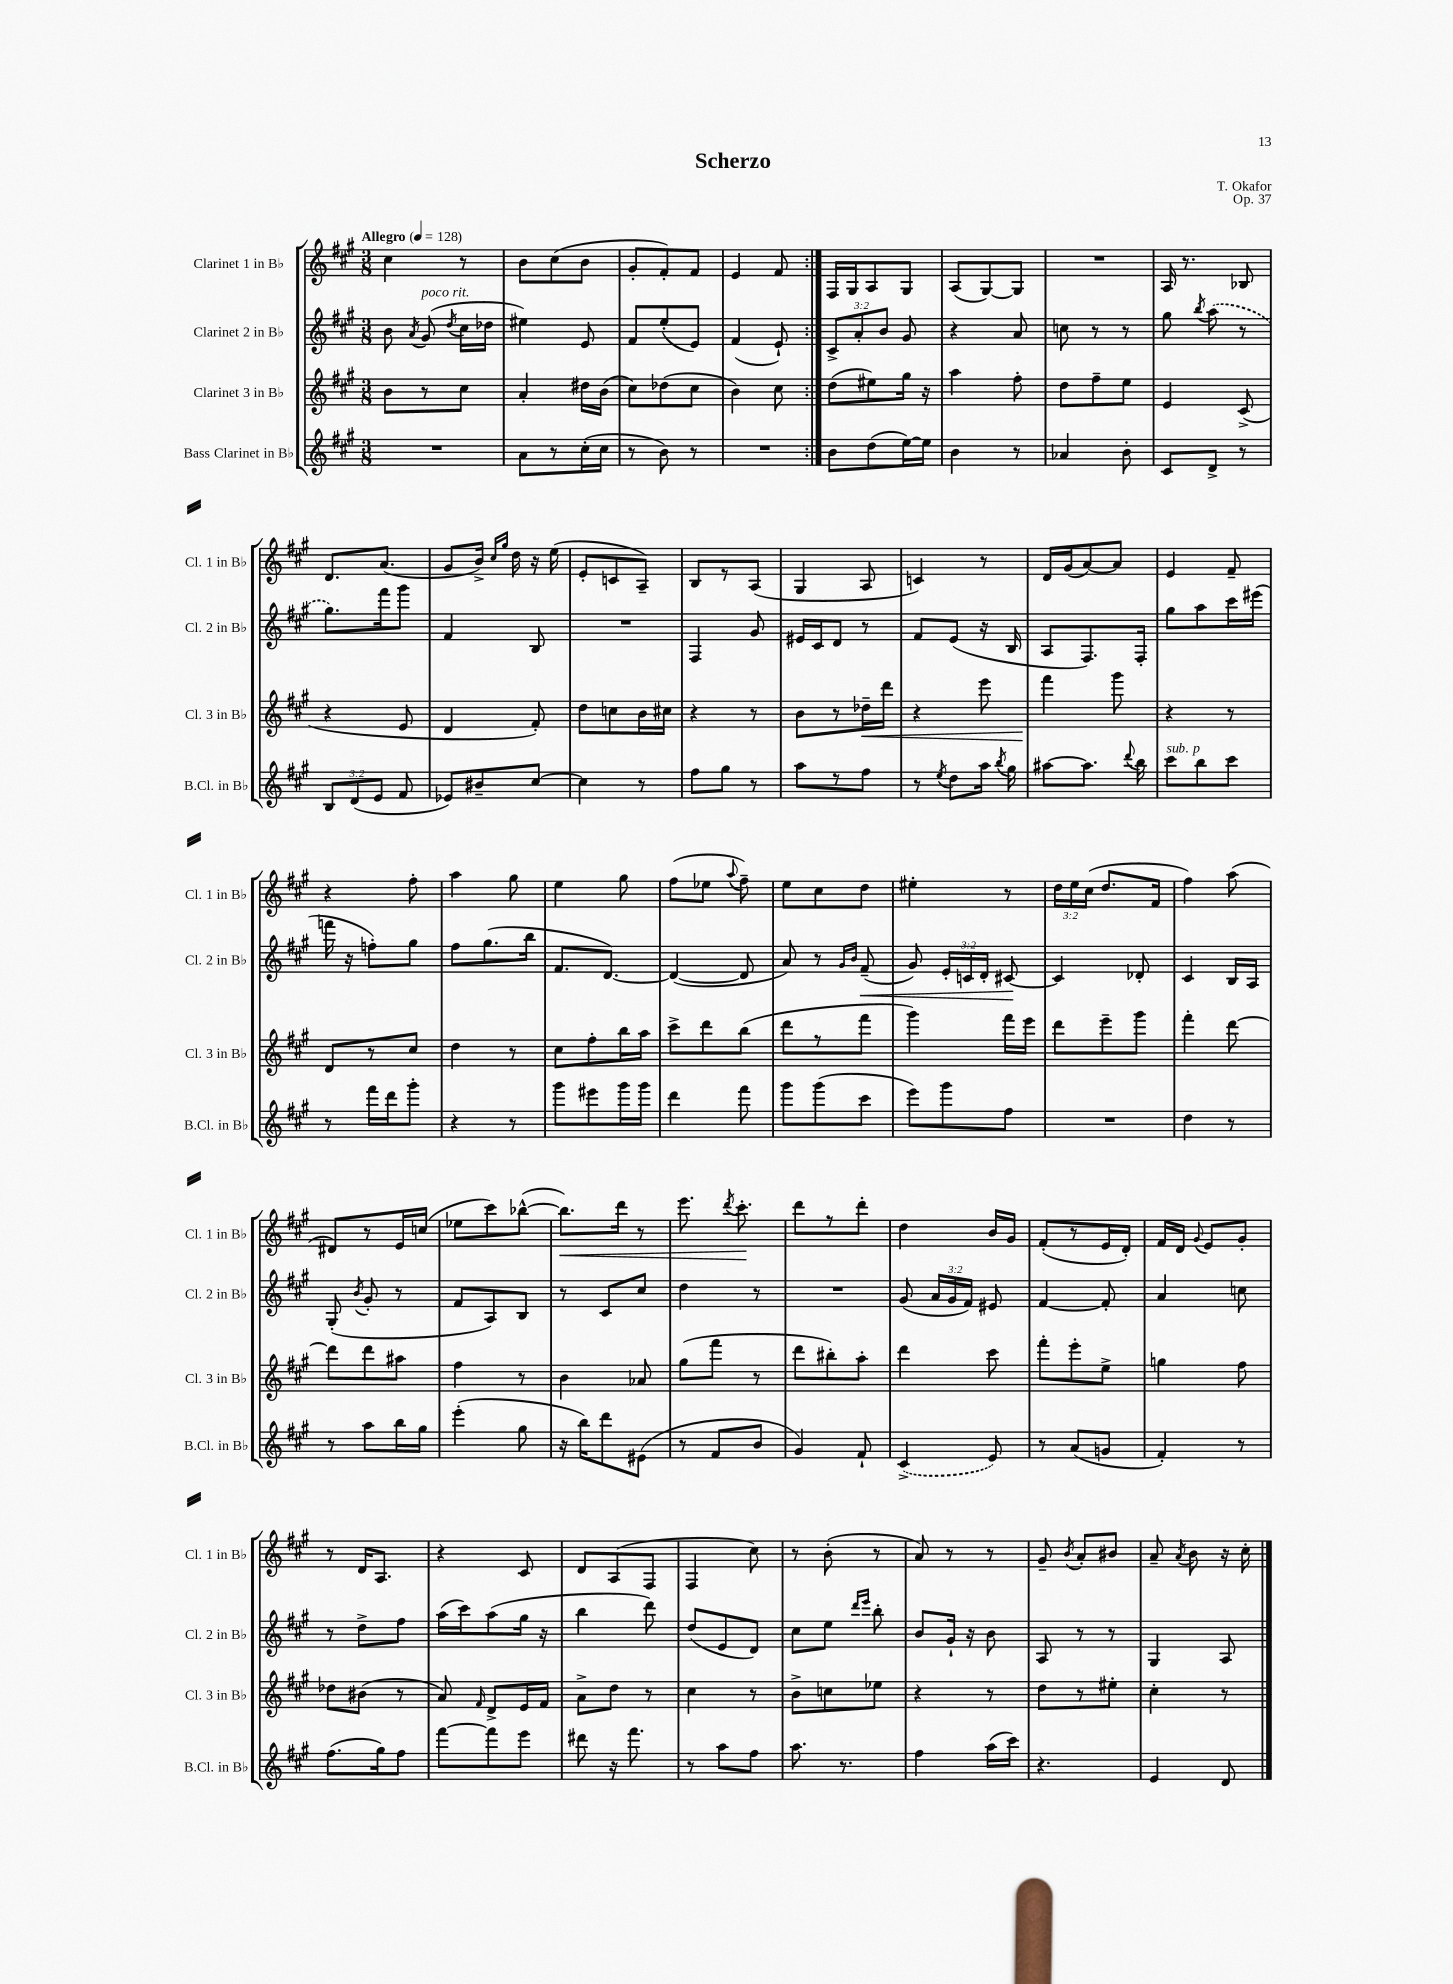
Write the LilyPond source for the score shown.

\header { title = "Scherzo" composer = "T. Okafor" opus = "Op. 37" }
<<
\new StaffGroup <<
\new Staff = "s0" \with { instrumentName = "Clarinet 1 in Bb" shortInstrumentName = "Cl. 1 in Bb" } {
    \clef treble \key a \major \numericTimeSignature \time 3/8 \override Staff.TupletNumber.text = #tuplet-number::calc-fraction-text \tempo "Allegro" 4 = 128
    \autoBeamOff \repeat volta 2 { cis''4 r8 |
    b'8[ cis''8( b'8] |
    gis'8[-. fis'8-.) fis'8] |
    e'4 fis'8 | }
    fis16[ gis16 a8 gis8] |
    a8[( gis8~) gis8] |
    R4. |
    a16 r8. bes8 |
    d'8.[ a'8.]( |
    gis'8[ b'16]->) \grace { cis''16[ gis''16] } d''16 r16 e''16( |
    e'8[-. c'8 a8]--) |
    b8[ r8 a8]( |
    gis4 a8 |
    c'4) r8 |
    d'16[ gis'16( a'8~) a'8] |
    e'4 fis'8-- |
    r4 fis''8-. |
    a''4 gis''8 |
    e''4 gis''8 |
    fis''8[( ees''8] \appoggiatura { a''8 } fis''8--) |
    e''8[ cis''8 d''8] |
    eis''4-. r8 |
    \tuplet 3/2 { d''16[ e''16 cis''16]( } d''8.[ fis'16] |
    fis''4) a''8( |
    dis'8[) r8 e'16 c''16]( |
    ees''8[ cis'''8) bes''8]~-^( |
    bes''8.[\<) d'''16] r8 |
    e'''8. \acciaccatura { d'''8 } cis'''8.-.\! |
    d'''8[ r8 d'''8]-. |
    d''4 b'16[ gis'16] |
    fis'8[-.( r8 e'16 d'16]-.) |
    fis'16[ d'16] \appoggiatura { gis'8 } e'8[ gis'8]-. |
    r8 d'16[ a8.] |
    r4 cis'8 |
    d'8[ a8( fis8] |
    fis4 cis''8) |
    r8 b'8-.( r8 |
    a'8) r8 r8 |
    gis'8-- \acciaccatura { b'8 } a'8[-. bis'8] |
    a'8-- \acciaccatura { a'8 } b'8 r16 cis''16-. \bar "|." |
}
\new Staff = "s1" \with { instrumentName = "Clarinet 2 in Bb" shortInstrumentName = "Cl. 2 in Bb" } {
    \clef treble \key a \major \numericTimeSignature \time 3/8 \override Staff.TupletNumber.text = #tuplet-number::calc-fraction-text
    \autoBeamOff \repeat volta 2 { b'8 \acciaccatura { a'8 } gis'8^\markup { \italic "poco rit." }( \acciaccatura { d''8 } cis''16[ des''16] |
    eis''4) e'8 |
    fis'8[ e''8-.( e'8]) |
    fis'4( e'8-!) | }
    \tuplet 3/2 { cis'8[-> a'8-. b'8] } gis'8 |
    r4 a'8 |
    c''8 r8 r8 |
    gis''8 \acciaccatura { b''8 } \once \slurDashed a''8( r8 |
    gis''8.[) fis'''16 gis'''8] |
    fis'4 b8 |
    R4. |
    fis4 gis'8 |
    eis'16[ cis'16 d'8] r8 |
    fis'8[ e'8]( r16 b16 |
    a8[ fis8.) fis16]-. |
    gis''8[ a''8 cis'''16 eis'''16]( |
    f'''16 r16 f''8[-.) gis''8] |
    fis''8[ gis''8.( b''16] |
    fis'8.[ d'8.]~) |
    d'4~( d'8 |
    a'8) r8 \grace { gis'16[ b'16] } fis'8--\<( |
    gis'8) \tuplet 3/2 { e'16[-. c'16 d'16]-. } cis'8~\! |
    cis'4 des'8-. |
    cis'4 b16[ a16] |
    gis8-.( \acciaccatura { b'8 } gis'8-. r8 |
    fis'8[ a8) b8] |
    r8 cis'8[ cis''8] |
    d''4 r8 |
    R4. |
    gis'8( \tuplet 3/2 { a'16[ gis'16 fis'16]) } eis'8 |
    fis'4~ fis'8-. |
    a'4 c''8 |
    r8 d''8[-> fis''8] |
    a''16[( cis'''16) a''8( gis''16] r16 |
    b''4 d'''8) |
    d''8[( e'8 d'8]) |
    cis''8[ e''8] \grace { d'''16[ e'''16] } b''8-. |
    b'8[ gis'16]-! r16 b'8 |
    a8 r8 r8 |
    gis4 a8 \bar "|." |
}
\new Staff = "s2" \with { instrumentName = "Clarinet 3 in Bb" shortInstrumentName = "Cl. 3 in Bb" } {
    \clef treble \key a \major \numericTimeSignature \time 3/8
    \autoBeamOff \repeat volta 2 { b'8[ r8 cis''8] |
    a'4-. dis''16[ b'16]( |
    cis''8[) des''8( cis''8] |
    b'4) cis''8 | }
    d''8[( eis''8) gis''16] r16 |
    a''4 fis''8-. |
    d''8[ fis''8-- e''8] |
    e'4 cis'8->( |
    r4 e'8 |
    d'4 fis'8-.) |
    d''8[ c''8 b'16 cis''16] |
    r4 r8 |
    b'8[ r8 des''16--\< d'''16] |
    r4 e'''8 |
    fis'''4\! gis'''8 |
    r4 r8 |
    d'8[ r8 cis''8] |
    d''4 r8 |
    cis''8[ fis''8-. b''16 a''16] |
    cis'''8[-> d'''8 b''8]( |
    d'''8[ r8 fis'''8] |
    gis'''4) fis'''16[ e'''16] |
    d'''8[ e'''8-- gis'''8] |
    fis'''4-. d'''8~ |
    d'''8[ d'''8 ais''8] |
    fis''4 r8 |
    b'4 aes'8 |
    gis''8[( fis'''8] r8 |
    d'''8[ bis''8-.) a''8]-. |
    d'''4 cis'''8 |
    fis'''8[-. e'''8-. e''8]-> |
    g''4 fis''8 |
    des''8[ bis'8]( r8 |
    a'8) \grace { fis'16 } d'8[-> e'16 fis'16] |
    a'8[-> d''8] r8 |
    cis''4 r8 |
    b'8[-> c''8 ees''8] |
    r4 r8 |
    d''8[ r8 eis''8]-. |
    cis''4-. r8 \bar "|." |
}
\new Staff = "s3" \with { instrumentName = "Bass Clarinet in Bb" shortInstrumentName = "B.Cl. in Bb" } {
    \clef treble \key a \major \numericTimeSignature \time 3/8 \override Staff.TupletNumber.text = #tuplet-number::calc-fraction-text
    \autoBeamOff \repeat volta 2 { R4. |
    a'8[ r8 cis''16-.( cis''16] |
    r8 b'8) r8 |
    R4. | }
    b'8[ d''8( e''16~) e''16] |
    b'4 r8 |
    aes'4 b'8-. |
    cis'8[ d'8]-> r8 |
    \tuplet 3/2 { b8[ d'8( e'8] } fis'8 |
    ees'8[) bis'8-- cis''8]~ |
    cis''4 r8 |
    fis''8[ gis''8] r8 |
    a''8[ r8 fis''8] |
    r8 \acciaccatura { e''8 } d''8[ a''16] \acciaccatura { b''8 } gis''16 |
    ais''8[~ ais''8.] \appoggiatura { d'''8 } b''16 |
    cis'''8[^\markup { \italic "sub. p" } b''8 cis'''8] |
    r8 fis'''16[ d'''16 gis'''8]-. |
    r4 r8 |
    gis'''8[ eis'''8 gis'''16 gis'''16] |
    d'''4 fis'''8 |
    gis'''8[ gis'''8( cis'''8] |
    e'''8[) gis'''8 fis''8] |
    R4. |
    d''4 r8 |
    r8 a''8[ b''16 gis''16] |
    e'''4-.( gis''8 |
    r16 b''16[) d'''8 eis'8]( |
    r8 fis'8[ b'8] |
    gis'4) fis'8-! |
    \once \slurDashed cis'4->( e'8) |
    r8 a'8[( g'8] |
    fis'4-.) r8 |
    fis''8.[( gis''16) fis''8] |
    fis'''8[~ fis'''8 e'''8] |
    dis'''8 r16 fis'''8. |
    r8 a''8[ fis''8] |
    a''8. r8. |
    fis''4 a''16[( cis'''16]) |
    r4. |
    e'4 d'8 \bar "|." |
}
>>
>>
\layout { \context { \Score \remove "Bar_number_engraver" } }
